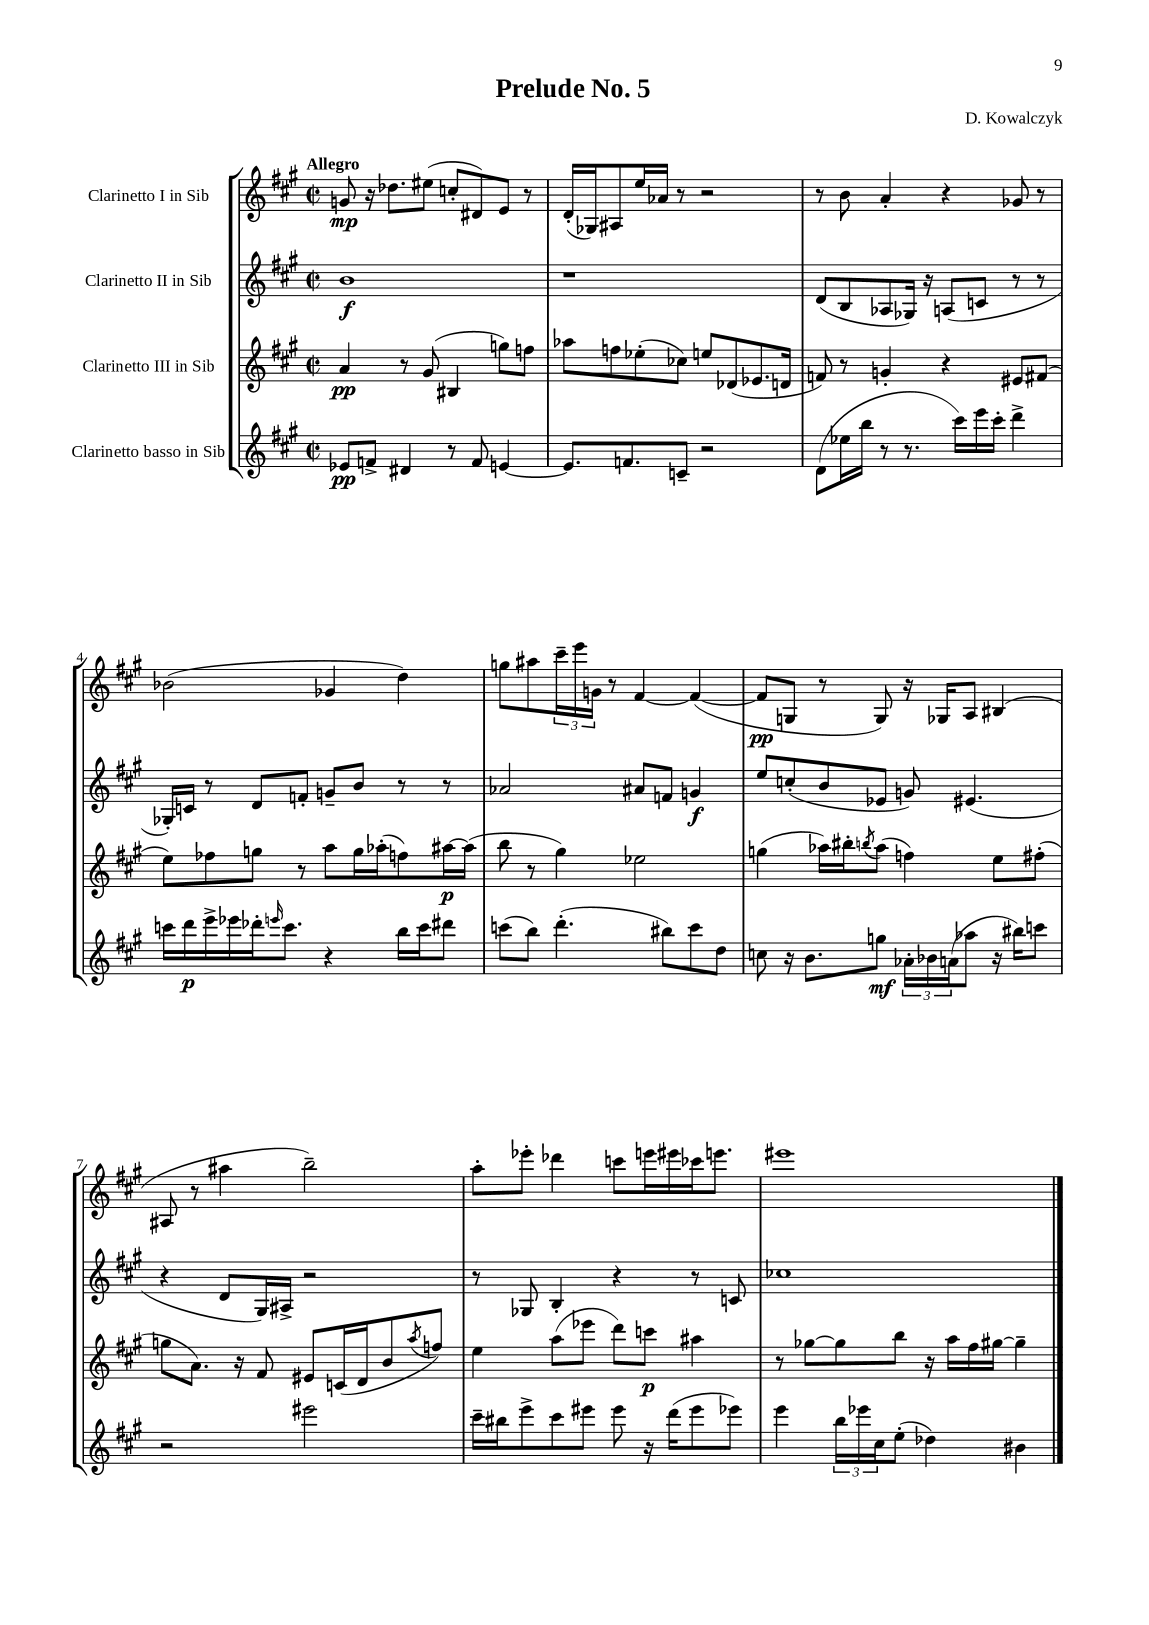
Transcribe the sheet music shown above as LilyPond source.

\header { title = "Prelude No. 5" composer = "D. Kowalczyk" }
<<
\new StaffGroup <<
\new Staff = "s0" \with { instrumentName = "Clarinetto I in Sib" } {
    \clef treble \key a \major \defaultTimeSignature \time 2/2 \tempo "Allegro"
    g'8\mp r16 des''8. eis''8( c''8-. dis'8) e'8 r8 |
    d'16-.( ges16) ais8 e''16 aes'16 r8 r2 |
    r8 b'8 a'4-. r4 ges'8 r8 |
    bes'2( ges'4 d''4) |
    g''8 ais''8 \tuplet 3/2 { cis'''16-- e'''16 g'16 } r8 fis'4~ fis'4~( |
    fis'8\pp g8 r8 g8) r16 ges16 a8 bis4( |
    ais8 r8 ais''4 b''2--) |
    a''8-. ees'''8-. des'''4 c'''8 e'''16 eis'''16 ces'''16 e'''8. |
    eis'''1 \bar "|." |
}
\new Staff = "s1" \with { instrumentName = "Clarinetto II in Sib" } {
    \clef treble \key a \major \defaultTimeSignature \time 2/2
    b'1\f |
    r1 |
    d'8( b8 aes8 ges16) r16 a8( c'8 r8 r8 |
    ges16-.) c'16 r8 d'8 f'8-. g'8-- b'8 r8 r8 |
    aes'2 ais'8 f'8 g'4\f |
    e''8 c''8-.( b'8 ees'8 g'8) eis'4.( |
    r4 d'8 gis16) ais16-> r2 |
    r8 ges8 b4-. r4 r8 c'8 |
    ces''1 \bar "|." |
}
\new Staff = "s2" \with { instrumentName = "Clarinetto III in Sib" } {
    \clef treble \key a \major \defaultTimeSignature \time 2/2
    a'4\pp r8 gis'8( bis4 g''8) f''8 |
    aes''8 f''8 ees''8-.( ces''8) e''8 des'8( ees'8. d'16 |
    f'8) r8 g'4-. r4 eis'8 fis'8( |
    e''8) fes''8 g''8 r8 a''8 g''16 aes''16-.( f''8) ais''16~\p ais''16( |
    b''8 r8 gis''4) ees''2 |
    g''4( aes''16) bis''16-. \acciaccatura { b''8 } aes''8( f''4) e''8 fis''8-.( |
    g''8 a'8.) r16 fis'8 eis'8 c'16( d'16 b'8 \acciaccatura { a''8 } f''8) |
    e''4 a''8( ees'''8 d'''8) c'''8\p ais''4 |
    r8 ges''8~ ges''8 b''8 r16 a''16 fis''16 gis''16~ gis''4-- \bar "|." |
}
\new Staff = "s3" \with { instrumentName = "Clarinetto basso in Sib" } {
    \clef treble \key a \major \defaultTimeSignature \time 2/2
    ees'8\pp f'8-> dis'4 r8 f'8 e'4~ |
    e'8. f'8. c'8-- r2 |
    d'8( ees''16 b''16 r8 r8. cis'''16) e'''16 cis'''16-. d'''4-> |
    c'''16 d'''16\p e'''16-> ees'''16 des'''16-. \grace { e'''16 } c'''8. r4 b''16 c'''16 dis'''8 |
    c'''8( b''8) d'''4.-.( bis''8) c'''8 d''8 |
    c''8 r16 b'8. g''8\mf \tuplet 3/2 { aes'16-. bes'16 a'16( } aes''8 r16 bis''16) c'''8 |
    r2 eis'''2 |
    cis'''16-- bis''16 e'''8-> cis'''8 eis'''8 eis'''8 r16 d'''16( eis'''8 ees'''8) |
    e'''4 \tuplet 3/2 { b''16 ees'''16 cis''16 } e''8-.( des''4) bis'4 \bar "|." |
}
>>
>>
